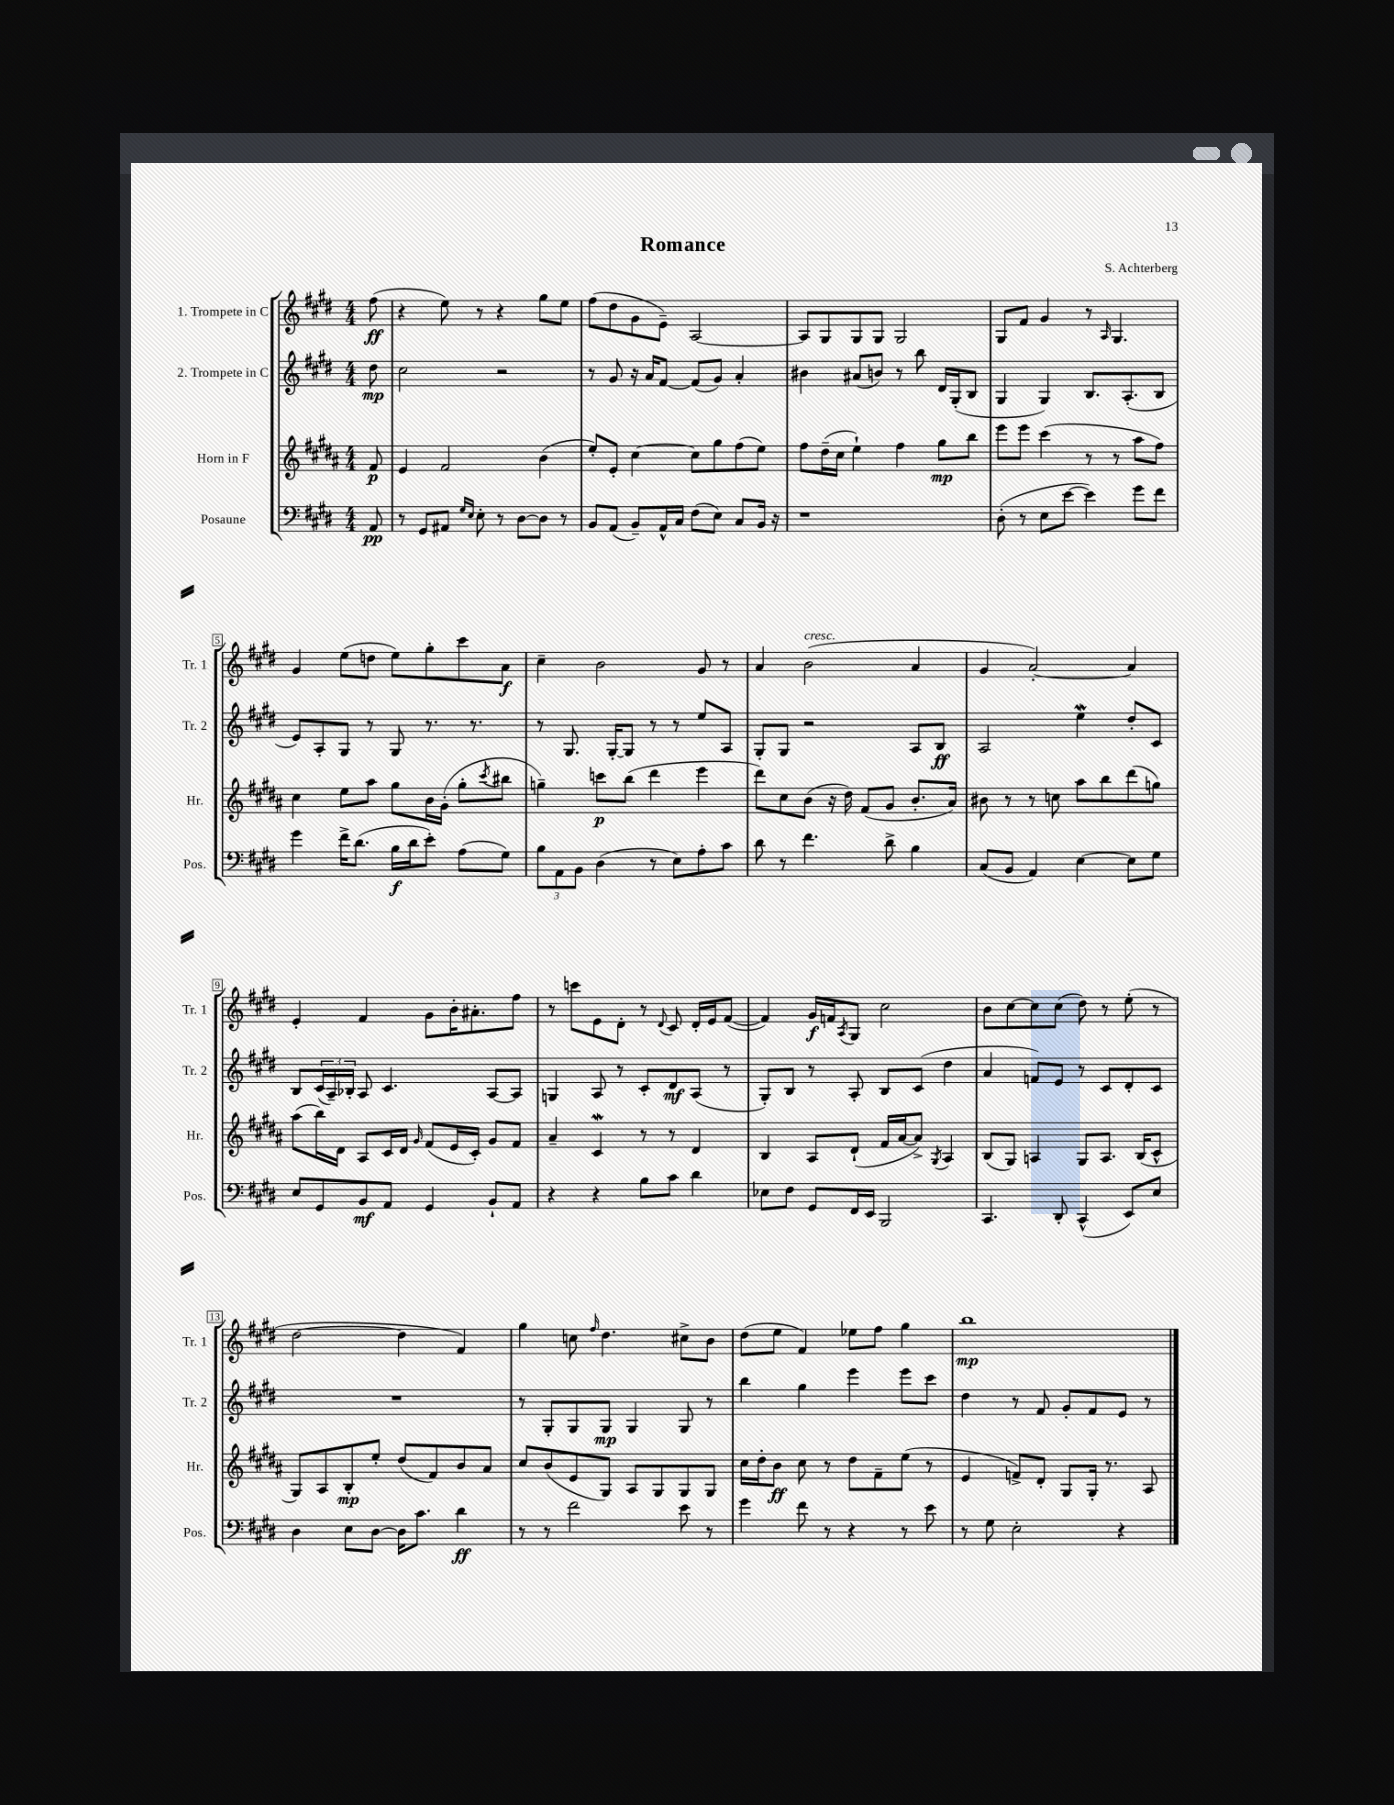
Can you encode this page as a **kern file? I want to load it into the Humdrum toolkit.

**kern	**kern	**kern	**kern
*staff4	*staff3	*staff2	*staff1
*clefF4	*clefG2	*clefG2	*clefG2
*k[f#c#g#d#]	*k[f#c#g#d#a#]	*k[f#c#g#d#]	*k[f#c#g#d#]
*M4/4	*M4/4	*M4/4	*M4/4
8AA	8f#	8dd#	(8ff#
=	=	=	=
8r	4e	2cc#	4r
8GG#	.	.	.
8AA#	2f#	.	8ee)
16qqG#	.	.	.
16qqE	.	.	.
8E'	.	.	8r
8r	.	2r	4r
[8D#	.	.	.
8D#]	(4b	.	8gg#
8r	.	.	8ee
=	=	=	=
8BB	8ee')	8r	(8ff#
(8AA	8e'	8g#	8dd#
8BB~)	[4cc#	16r	8g#
.	.	16a	.
16AA^^	.	[8f#	8e~)
16C#	.	.	.
(8F#	8cc#]	(8f#]	[2A
8E)	8gg#	8g#)	.
8C#	(8ff#	4a'	.
16BB	8ee)	.	.
16r	.	.	.
=	=	=	=
1r	8ff#	4b#	8A]
.	(16dd#~	.	8G#
.	16cc#	.	.
.	4ee`)	(8a#	8G#
.	.	8b)	8G#
.	4ff#	8r	2G#
.	.	8bb	.
.	8gg#	16d#	.
.	.	(16G#'	.
.	8bb	8B	.
=	=	=	=
(8D#'	8eee	4G#	8G#
8r	8eee	.	8f#
8E	(4ccc#	4G#)	4g#
[8e	.	.	.
4e])	8r	8.B	8r
.	.	.	16qqA
.	8r	.	4.G#
.	.	(8.A'	.
8g#	8aa#	.	.
8f#	8ff#)	8B	.
=	=	=	=
4g#	4cc#	8e)	4g#
.	.	8A'	.
16f#^	8ee	8G#	(8ee
(8.d#	.	.	.
.	8aa#	8r	8dd
16B	8gg#	8G#	8ee)
16d#	.	.	.
8e')	16b	8.r	8gg#'
.	(16g#'	.	.
(8A	8gg#'	.	8ccc#
.	.	8.r	.
.	8qccc#	.	.
8G#)	8bb#	.	8a
=	=	=	=
12B	4gg~)	8r	4cc#~
12AA	.	.	.
.	.	8.G#	.
12BB	.	.	.
(4D#	8ccc	.	2b
.	.	[16G#'	.
.	(8bb	8G#]	.
8r	4ddd#	8r	.
8E)	.	8r	.
8A'	4eee	8ee	8g#
8c#	.	8A	8r
=	=	=	=
8d#	8ddd#)	8G#'	4a
8r	8cc#	8G#	.
4.f#	(8b	2r	(2b
.	16r	.	.
.	16dd#)	.	.
.	(8f#	.	.
8d#^	8g#	.	.
4B	8.b'	8A	4a
.	.	8B	.
.	16a#)	.	.
=	=	=	=
(8C#	8b#	2A	4g#
8BB	8r	.	.
4AA)	8r	.	[2a')
.	8cc	.	.
[4E	8aa#	4ee	.
.	8bb	.	.
8E]	(8ddd#	8dd#'	4a]
8G#	8gg)	8c#	.
=	=	=	=
8E	(8aa#	8B	4e'
8GG#	16bb)	(24c#	.
.	.	24A~)	.
.	16d#	.	.
.	.	24B-'	.
8BB	8A#	8A	4f#
8AA	16c#	4.c#	.
.	16d#	.	.
.	16qqg#	.	.
4GG#	(8f#	.	8g#
.	16e	.	16b'
.	16c#')	.	8.a#'
8BB`	8g#	[8A	.
8AA	8f#	8A]	8ff#
=	=	=	=
4r	4a#~	4G	8r
.	.	.	8ccc
4r	4c#	8A	8e
.	.	8r	8d#'
8B	8r	8c#'	8r
.	.	.	8qqd#
8c#	8r	8d#	8c#
4d#	4d#	(8A	16d#'
.	.	.	16e
.	.	8r	([8f#
=	=	=	=
8E-	4B	8G#')	4f#])
8F#	.	8B	.
8GG#	8A#	8r	16g#
.	.	.	16f
.	.	.	8qA
16FF#	(8d#`	8A'	8G#
16EE	.	.	.
2BBB	16f#	8B	2cc#
.	[16a#	.	.
.	8a#^])	(8c#	.
.	8qG#	.	.
.	4A#	4dd#	.
=	=	=	=
4.CC#	(8B	4a	8b
.	8G#)	.	[8cc#
.	4A	8f)	8cc#]
8DD#'	.	8e	(8cc#
(4CC#^^	8G#	8r	8dd#)
.	8.A	8c#	8r
8EE)	.	8d#'	(8ee'
.	(16B	.	.
8E	8c#^^	8c#	8r
=	=	=	=
4D#	8G#)	1r	[2dd#
.	8A#	.	.
8E	8B'	.	.
[8D#	8ee'	.	.
16D#]	(8dd#	.	4dd#]
8.c#	.	.	.
.	8f#)	.	.
4d#	8b	.	4f#)
.	8a#	.	.
=	=	=	=
8r	8cc#	8r	4gg#
8r	(8b	8G#'	.
2f#	8e	8G#	8cc
.	.	.	16qqff#
.	8G#)	8G#	4.dd#
.	8A#	4G#	.
.	8G#	.	.
8e	8G#	8G#	8cc#^
8r	8G#	8r	8b
=	=	=	=
4g#	16cc#	4bb	(8dd#
.	16dd#'	.	.
.	8b	.	8ee
8f#	8cc#	4gg#	4f#)
8r	8r	.	.
4r	8dd#	4eee	8ee-
.	8f#~	.	8ff#
8r	(8ee	8eee	4gg#
8e	8r	8ccc#	.
=	=	=	=
8r	4e	4dd#	1bb
8G#	.	.	.
2E'	8f^)	8r	.
.	8d#'	8f#	.
.	8G#	8g#'	.
.	16G#'	8f#	.
.	8.r	.	.
4r	.	8e	.
.	8A#	8r	.
==	==	==	==
*-	*-	*-	*-
